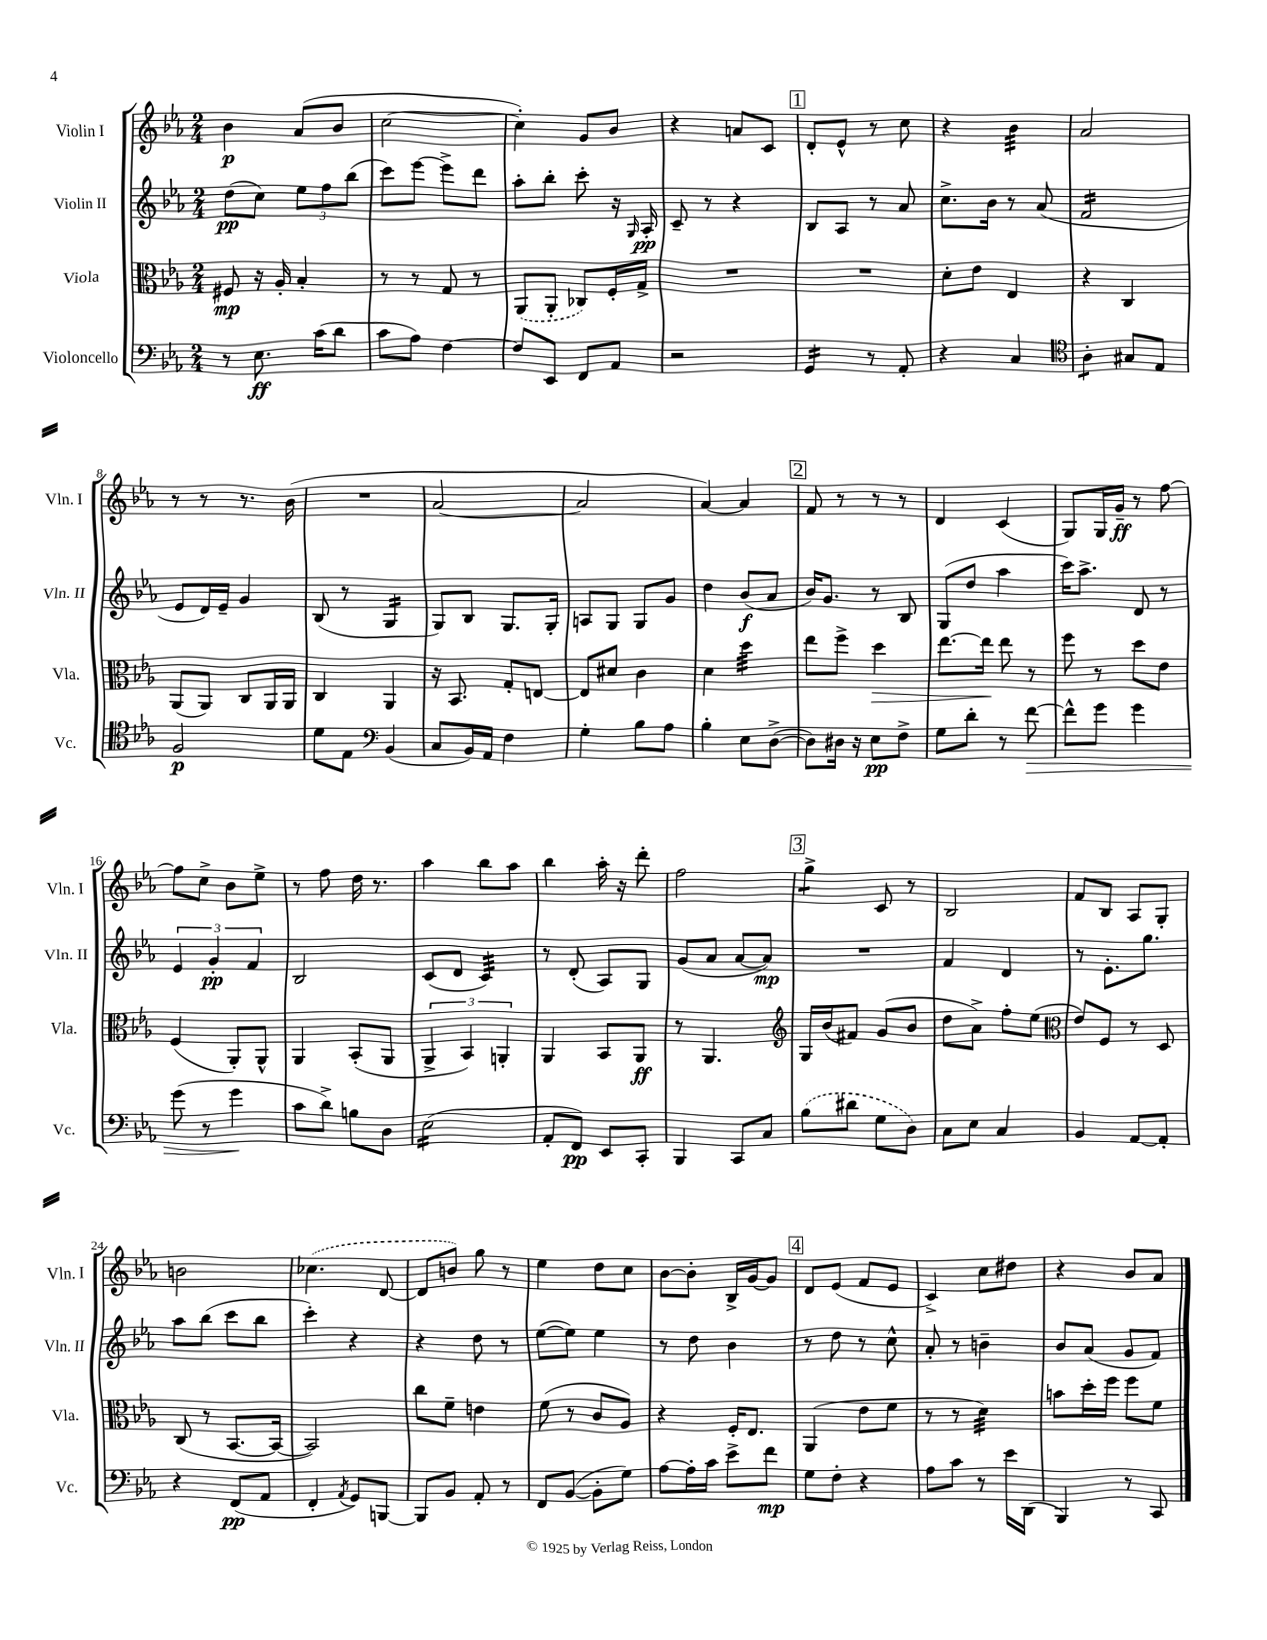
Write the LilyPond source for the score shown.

<<
\new StaffGroup <<
\new Staff = "s0" \with { instrumentName = "Violin I" shortInstrumentName = "Vln. I" } {
    \clef treble \key ees \major \numericTimeSignature \time 2/4
    bes'4\p aes'8( bes'8 |
    c''2~ |
    c''4-.) g'8 bes'8 |
    r4 a'8 c'8 |
    \mark \markup { \box "1" } d'8-. ees'8-^ r8 c''8 |
    r4 bes'4:32 |
    aes'2 |
    r8 r8 r8. bes'16( |
    R2 |
    aes'2~ |
    aes'2 |
    aes'4~) aes'4 |
    \mark \markup { \box "2" } f'8 r8 r8 r8 |
    d'4 c'4( |
    g8) g16 g'16--\ff r8 f''8~ |
    f''8 c''8-> bes'8 ees''8-> |
    r8 f''8 d''16 r8. |
    aes''4 bes''8 aes''8 |
    bes''4 aes''16-. r16 d'''8-. |
    f''2 |
    \mark \markup { \box "3" } g''4:8-> c'8 r8 |
    bes2 |
    f'8 bes8 aes8 g8-. |
    b'2 |
    \once \slurDashed ces''4.( d'8~ |
    d'8 b'8) g''8 r8 |
    ees''4 d''8 c''8 |
    bes'8~ bes'8-. bes16-> g'16~ g'8 |
    \mark \markup { \box "4" } d'8 ees'8( f'8 ees'8 |
    c'4->) c''8 dis''8 |
    r4 bes'8 aes'8 \bar "|." |
}
\new Staff = "s1" \with { instrumentName = "Violin II" shortInstrumentName = "Vln. II" } {
    \clef treble \key ees \major \numericTimeSignature \time 2/4
    d''8\pp( c''8) \tuplet 3/2 { ees''8 f''8 bes''8( } |
    c'''8) ees'''8~ ees'''8-> d'''8 |
    aes''8-. bes''8-. c'''8-. r16 \grace { g16 } aes16-.\pp |
    c'8-- r8 r4 |
    \mark \markup { \box "1" } bes8 aes8 r8 aes'8 |
    c''8.-> bes'16 r8 aes'8( |
    f'2:16 |
    ees'8 d'16) ees'16-- g'4 |
    bes8( r8 g4:16 |
    g8) bes8 g8. g16-. |
    a8 g8 g8 g'8 |
    d''4 bes'8\f( aes'8 |
    \mark \markup { \box "2" } bes'16) g'8. r8 bes8 |
    g8( d''8 aes''4 |
    c'''16) aes''8.-> d'8 r8 |
    \tuplet 3/2 { ees'4 g'4-.\pp f'4 } |
    bes2 |
    c'8( d'8 c'4:32) |
    r8 d'8-.( aes8) g8 |
    g'8( aes'8 aes'8~ aes'8\mp) |
    \mark \markup { \box "3" } R2 |
    f'4 d'4 |
    r8 ees'8.-. g''8. |
    aes''8 bes''8( c'''8 bes''8 |
    c'''4-.) r4 |
    r4 d''8 r8 |
    ees''8~( ees''8) ees''4 |
    r8 d''8 bes'4 |
    \mark \markup { \box "4" } r8 d''8 r8 c''8-^ |
    aes'8-. r8 b'4-- |
    bes'8 aes'8( g'8 f'8) \bar "|." |
}
\new Staff = "s2" \with { instrumentName = "Viola" shortInstrumentName = "Vla." } {
    \clef alto \key ees \major \numericTimeSignature \time 2/4
    fis8\mp r16 aes16-. bes4-. |
    r8 r8 g8 r8 |
    \once \slurDashed aes,8( aes,8-. ces8) f16-. g16-> |
    R2 |
    \mark \markup { \box "1" } R2 |
    d'8-. ees'8 ees4 |
    r4 c4 |
    aes,8( aes,8) c8 aes,16 aes,16 |
    c4 aes,4 |
    r16 bes,8. g8-. e8~ |
    e8 dis'8 c'4 |
    d'4 d''4:32 |
    \mark \markup { \box "2" } ees''8 f''8-> d''4\> |
    ees''8.~ ees''16\! ees''8 r8 |
    f''8 r8 d''8 ees'8 |
    f4( aes,8-.) aes,8-^ |
    aes,4 bes,8-.( aes,8 |
    \tuplet 3/2 { aes,4-> bes,4) a,4-. } |
    aes,4 bes,8 aes,8\ff |
    r8 aes,4. |
    \mark \markup { \box "3" } \clef treble g16 bes'16( fis'8) g'8( bes'8 |
    d''8 aes'8->) f''8-. ees''8( |
    \clef alto ees'8) f8 r8 d8 |
    c8( r8 bes,8.~ bes,16~ |
    bes,2) |
    c''8 f'8-- e'4 |
    f'8( r8 c'8 aes8) |
    r4 f16-. ees8. |
    \mark \markup { \box "4" } aes,4( ees'8 f'8 |
    r8 r8 d'4:32) |
    b'8 d''16-. f''16 f''8 f'8 \bar "|." |
}
\new Staff = "s3" \with { instrumentName = "Violoncello" shortInstrumentName = "Vc." } {
    \clef bass \key ees \major \numericTimeSignature \time 2/4
    r8 ees8.\ff c'16( d'8 |
    c'8 aes8) f4~ |
    f8 ees,8 f,8 aes,8 |
    r2 |
    \mark \markup { \box "1" } g,4:16 r8 aes,8-. |
    r4 c4 |
    \clef tenor aes4:8-. gis8 ees8 |
    f2\p |
    d'8 ees8 \clef bass bes,4( |
    c8 bes,16) aes,16 f4 |
    g4-. bes8 aes8 |
    bes4-. ees8 d8~->( |
    \mark \markup { \box "2" } d8) dis16 r16 ees8\pp f8-> |
    g8 d'8-. r8 f'8~\> |
    f'8-^ g'8 g'4 |
    g'8( r8 g'4\! |
    c'8 d'8->) b8 d8 |
    ees2:16( |
    aes,8-. f,8\pp) ees,8 c,8-. |
    bes,,4 c,8 c8 |
    \mark \markup { \box "3" } \once \slurDashed bes8( dis'8 g8 d8) |
    c8 ees8 c4 |
    bes,4 aes,8~ aes,8-. |
    r4 f,8\pp( aes,8 |
    f,4-. \acciaccatura { aes,8 } g,8) b,,8~ |
    b,,8 bes,8 aes,8-. r8 |
    f,8 bes,8~( bes,8-. g8) |
    aes8~ aes16-. c'16 ees'8-> f'8\mp |
    \mark \markup { \box "4" } g8 f8-. r4 |
    aes8 c'8 r8 ees'16 d,16( |
    bes,,4) r8 c,8 \bar "|." |
}
>>
>>
